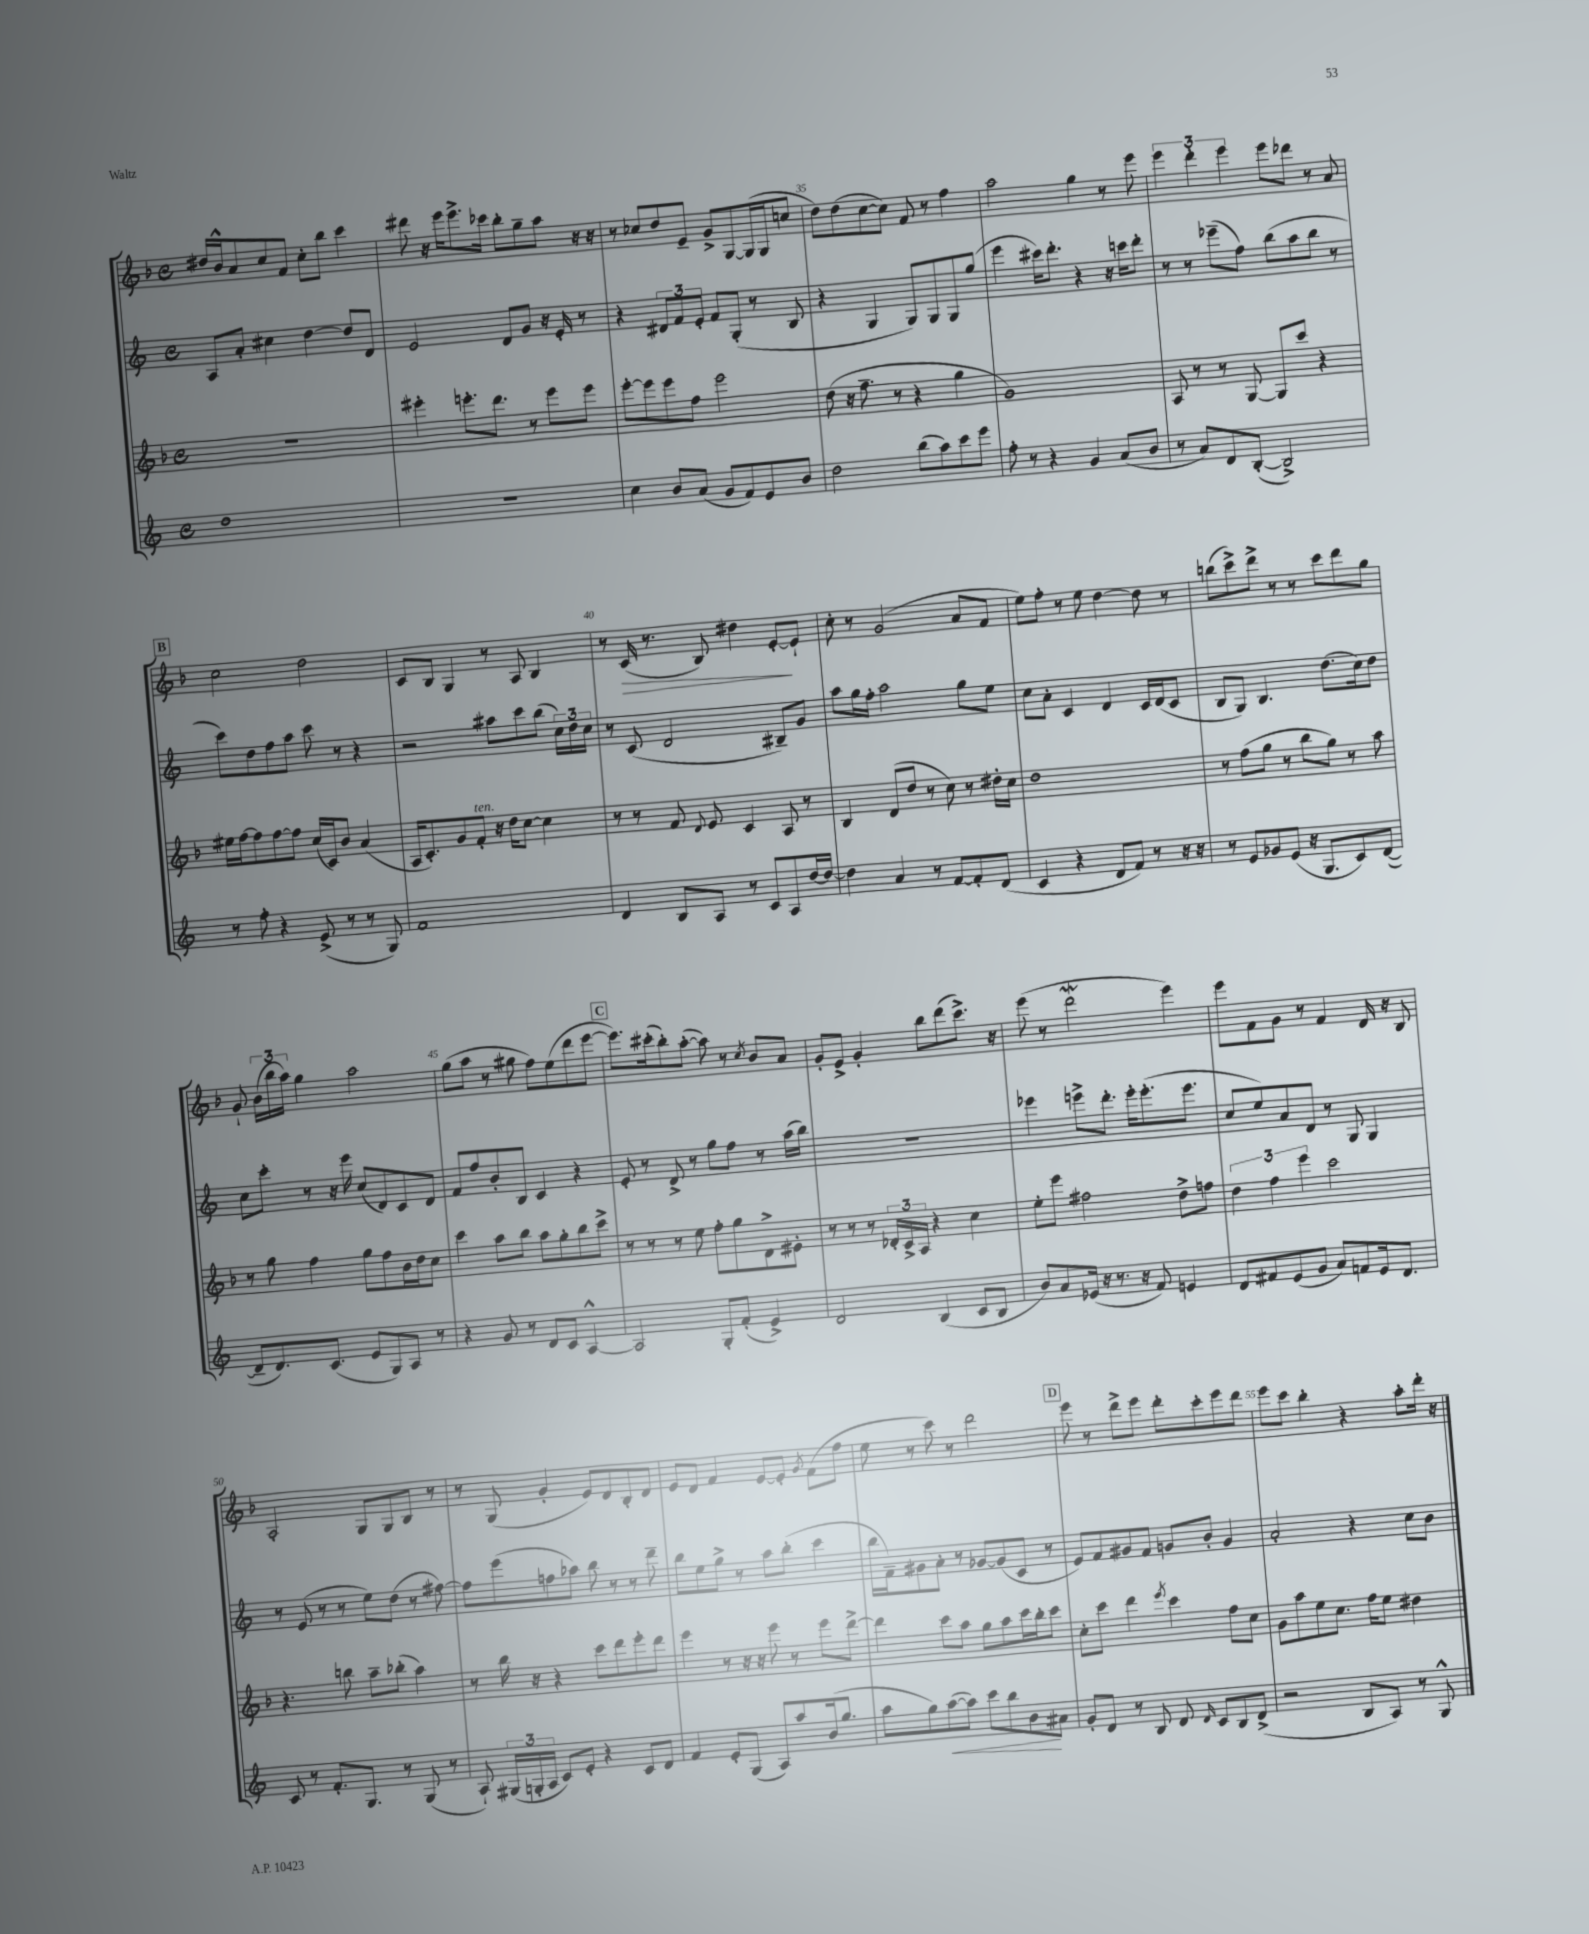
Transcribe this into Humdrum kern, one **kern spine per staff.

**kern	**dynam	**kern	**kern	**kern	**dynam
*part4	*part4	*part3	*part2	*part1	*part1
*staff4	*staff4	*staff3	*staff2	*staff1	*staff1
*clefG2	*	*clefG2	*clefG2	*clefG2	*
*k[]	*	*k[b-]	*k[]	*k[b-]	*
*M4/4	*	*M4/4	*M4/4	*M4/4	*
*met(c)	*	*met(c)	*met(c)	*met(c)	*
=32	=32	=32	=32	=32	=32
1dd	.	1r	8A/L	16dd#X/LL	.
.	.	.	.	16b-^^/J	.
.	.	.	8a'/J	8a/	.
.	.	.	4cc#X\	8cc/	.
.	.	.	.	8f/J	.
.	.	.	[4dd\	8cc'\L	.
.	.	.	.	8bb-\J	.
.	.	.	8dd/L]	4ccc\	.
.	.	.	8d/J	.	.
=33	=33	=33	=33	=33	=33
1r	.	4eee#X'\	2e/	8ddd#X\	.
.	.	.	.	16r	.
.	.	.	.	16eee\KL	.
.	.	8.eeen'\L	.	8.eee^\	.
.	.	8.ddd\J	.	16ccc-X\Jk	.
.	.	.	8d/L	8bb-'\L	.
.	.	8r	8g/J	8gg~\	.
.	.	8eee\L	16r	8aa\J	.
.	.	.	16e'/	.	.
.	.	8eee\J	8r	16r	.
.	.	.	.	16r	.
=34	=34	=34	=34	=34	=34
4cc\	.	[8eee'\L	4r	8r	.
.	.	8eee\]	.	8cc-X/L	.
8b/L	.	8eee\	12d#X/L	8dd/	.
.	.	.	12f/	.	.
(8a/J	.	8ff\J	.	8e~/J	.
.	.	.	12e'/J	.	.
8g/L	.	2eee\	8f/L	8g^/L	.
8f/)	.	.	(8G'/J	[8G/	.
8e/	.	.	8r	(16G/L]	.
.	.	.	.	16G/J	.
8b/J	.	.	8B/	8ccn/J	.
=35	=35	=35	=35	=35	=35
2dd\	.	(8dd\	4r	8dd\L)	.
.	.	16r	.	(8dd\	.
.	.	8.ff~\	.	.	.
.	.	.	4G/	[8cc\	.
.	.	8r	.	8cc\J])	.
(8bb\L	.	4r	8G/L)	8f/	.
8aa\)	.	.	8G/	8r	.
8ccc\	.	4gg\	8G/	4ff\	.
8eee\J	.	.	(8gg/J	.	.
=36	=36	=36	=36	=36	=36
8ff'\	.	1g)	4eee\	2aa\	.
8r	.	.	.	.	.
4r	.	.	16ccc#X\KL)	.	.
.	.	.	8.ddd'\J	.	.
4g/	.	.	4r	4gg\	.
(8a/L	.	.	16r	8r	.
.	.	.	16cccn\KL	.	.
8b/J	.	.	8ddd'\J	8eee\	.
=37	=37	=37	=37	=37	=37
8r	.	8A/	8r	6eee\	.
8a/L)	.	8r	8r	.	.
.	.	.	.	6ddd'\	.
8d/	.	8r	(8eee-X~\L	.	.
.	.	.	.	6eee\	.
([8B'/J	.	[8G/	8ff\J)	.	.
2B^/])	.	8G/L]	(8bb\L	8eee\L	.
.	.	8ccc/J	8aa\	8ddd-X\J	.
.	.	4r	8bb\J	8r	.
.	.	.	8r	8a/	.
!!LO:LB:g=z
!!LO:REH:place=s1:t=B
=38	=38	=38	=38	=38	=38
8r	.	16ee#X\LL	8ccc\L)	2cc\	.
.	.	[16ff\J	.	.	.
8ff'\	.	8ff\]	8dd\	.	.
4r	.	[8ff\	8ff\	.	.
.	.	8ff\J]	8aa\J	.	.
(8e^/	.	(16cc/LL	8ccc\	2dd\	.
.	.	16c/J)	.	.	.
8r	.	8b-/J	8r	.	.
8r	.	(4a/	4r	.	.
8G/)	.	.	.	.	.
=39	=39	=39	=39	=39	=39
1f	.	16A/KL	2r	8c/L	.
.	.	8.c'/)	.	.	.
.	.	.	.	8B-/J	.
.	.	8g/	.	4G/	.
!	!	!LO:TX:a:i:t=ten.	!	!	!
.	.	8f'/J	.	.	.
.	.	16r	8aa#X\L	8r	.
.	.	16dd\KL	.	.	.
.	.	[8cc\J	8ccc\	8A/	.
.	.	4cc\]	(8bb\J	4B-/	.
.	.	.	24cc\LL)	.	.
.	.	.	24dd\	.	.
.	.	.	24cc\JJ	.	.
=40	=40	=40	=40	=40	=40
4d/	.	8r	8r	8r	.
!	!	!	!	!	!LO:HP:b
.	.	8r	(8c/	(16c/	>
.	.	.	.	8.r	.
8B/L	.	8f/	2d/	.	.
.	.	8qqd/	.	.	.
8A/J	.	8e/	.	8B-/)	.
8r	.	4c/	.	4dd#X\	.
8c/L	.	.	.	.	.
8A/	.	8A/	8B#X~/L)	[8e'/L	.
[16dd/L	.	8r	8g/J	8e`/J]	]
16dd/JJ_	.	.	.	.	.
=41	=41	=41	=41	=41	=41
4dd\]	.	4B-/	8aa\L	8cc'\	.
.	.	.	16gg\L	8r	.
.	.	.	16ff'\JJ	.	.
4a/	.	(8d/L	2aa\	(2g/	.
.	.	8dd/J	.	.	.
8r	.	8r	.	.	.
[8f/L	.	8cc\)	.	.	.
8f'/]	.	8r	8gg\L	8a/L	.
(8d/J	.	16dd#X'\LL	8ee\J	8f/J	.
.	.	16cc\JJ	.	.	.
=42	=42	=42	=42	=42	=42
4c/	.	1dd	8cc\L	8ee\L)	.
.	.	.	8a'\J	8ff'\J	.
4r	.	.	4c/	8r	.
.	.	.	.	8ee\	.
8d/L	.	.	4d/	[4dd\	.
8f/J)	.	.	.	.	.
8r	.	.	16c/LL	8dd\]	.
.	.	.	(16d/J	.	.
16r	.	.	8c/J	8r	.
16r	.	.	.	.	.
=43	=43	=43	=43	=43	=43
8r	.	8r	8B/L	(8bbn\L	.
8e/L	.	(8ff\L	8G/J)	8ccc^\)	.
8g-X/	.	8gg\J	4.B/	8ddd^\J	.
(8e/J	.	8r	.	8r	.
16r	.	8bb-\L	.	8r	.
8.G/L	.	.	.	.	.
.	.	8gg\J)	(8.dd\L	8ccc\L	.
8c/)	.	8r	.	8ddd\	.
.	.	.	16cc\k)	.	.
([8d/J	.	8aa\	8dd\J	8gg\J	.
!!LO:LB:g=z
=44	=44	=44	=44	=44	=44
8d~/L]	.	8r	8cc\L	8g`/	.
8.d/)	.	8gg\	8ccc'\J	(24b-\LL	.
.	.	.	.	24bb-\	.
.	.	.	.	24aa\JJ)	.
.	.	4ff\	8r	4gg\	.
(8.c/J	.	.	.	.	.
.	.	.	16r	.	.
.	.	.	16eee\	.	.
8e/L	.	8gg\L	(8cc/L	2aa\	.
8G/)	.	8ff\	8d/)	.	.
8A/J	.	16b-\L	8c/	.	.
.	.	16dd\J	.	.	.
8r	.	8cc\J	8d/J	.	.
=45	=45	=45	=45	=45	=45
4r	.	4ccc\	8f/L	(8gg\L	.
.	.	.	8ff/	8aa\J	.
8g/	.	8aa\L	8b'/	8r	.
8r	.	8bb-\J	8B/J	8gg#X\	.
8d/L	.	8aa\L	4c/	8ff\L)	.
8c/J	.	8gg'\	.	(8ee\	.
[4A^^/	.	8bb-\	4r	8ddd\	.
.	.	8ccc^\J	.	[8eee\J	.
!!LO:REH:place=s1:t=C
=46	=46	=46	=46	=46	=46
2A/]	.	8r	8e'/	8.eee\L])	.
.	.	8r	8r	.	.
.	.	.	.	(16ccc#X'\k	.
.	.	8r	8d^/	8bb-'\)	.
.	.	8ee\	8r	([8aa'\J	.
8G'/L	.	8ff'\L	8gg\L	8aa\])	.
(8f'/J	.	8gg\	8ff\J	8r	.
.	.	.	.	8qcc/	.
4e^/)	.	8d^\	8r	8b-/L	.
.	.	8e#X'\J	(16aa\LL	8a/J	.
.	.	.	16bb\JJ)	.	.
=47	=47	=47	=47	=47	=47
2d/	.	8r	1r	8g'/L	.
.	.	8r	.	8e^/J	.
.	.	8r	.	4g'/	.
.	.	24d-X'/LL	.	.	.
.	.	24c^/	.	.	.
.	.	24A/JJ	.	.	.
(4B/	.	4r	.	8bb-\L	.
.	.	.	.	(8ddd\	.
8c/L	.	4cc\	.	8.ccc^\J)	.
8B/J	.	.	.	.	.
.	.	.	.	16r	.
=48	=48	=48	=48	=48	=48
8b/L)	.	8ee'\L	4eee-X\	(8eee\	.
8a/	.	8eee\J	.	8r	.
(16e-X/Jk	.	2ff#X\	8eeen^\L	2dddW\	.
16r	.	.	.	.	.
8.r	.	.	8.ddd'\J	.	.
16r	.	.	16eee'\KL	.	.
8f/)	.	.	(8.eee'\	.	.
4en/	.	8dd^\L	.	4eee\)	.
.	.	.	8.eee\J	.	.
.	.	8ffn\J	.	.	.
=49	=49	=49	=49	=49	=49
8d/L	.	6dd\	8cc/L	8eee\L	.
8f#X/	.	.	8ee/)	8f\	.
.	.	6ff\	.	.	.
(8e/	.	.	8a/	8g\J	.
.	.	6eee\	.	.	.
8g/J	.	.	8d/J	8r	.
8a/L)	.	2ccc\	8r	4f/	.
8fn/	.	.	8G/	.	.
16e/k	.	.	4G/	16d/	.
8.d/J	.	.	.	16r	.
.	.	.	.	8B-/	.
!!LO:LB:g=z
=50	=50	=50	=50	=50	=50
8c/	.	4.r	8r	2A'/	.
8r	.	.	(8e/	.	.
8.f'/L	.	.	8r	.	.
.	.	8bbn\	8r	.	.
8.G/J	.	.	.	.	.
.	.	8aa~\L	8ee\L)	8G/L	.
8r	.	(8bb-X'\J	(8dd\J	8G/	.
(8G/	.	4aa\)	8r	8B-/J	.
8r	.	.	[8ff#X\)	8r	.
=51	=51	=51	=51	=51	=51
8A`/)	.	8r	8ff#\L]	8r	.
(24G#X/LL	.	16bb-\	(8eee\	(8G/	.
24Gn'/	.	.	.	.	.
.	.	16r	.	.	.
24A/JJ	.	.	.	.	.
8c/L)	.	4r	8ffn\	4g'/	.
8e'/J	.	.	8aa-X\J)	.	.
4r	.	8ccc\L	8bb\	8e/L)	.
.	.	8ddd\	8r	8d/	.
8c/L	.	8eee'\	8r	8B-'/	.
8d/J	.	8ddd\J	8ddd~\	8d/J	.
=52	=52	=52	=52	=52	=52
4f/	.	4eee\	8bb\L	8e/L	.
.	.	.	8ee\	8d/J	.
8e'/L	.	8r	8gg^\J	4f/	.
(8G/J	.	16r	8r	.	.
.	.	16r	.	.	.
8A/L)	.	8eee\	8aa\L	[8e/L	.
8aa/	.	8r	(8bb'\J	8e'/J]	.
.	.	.	.	8qg/	.
(16b/k	.	8eee\L	4ccc\	(8f\L	.
8.gg/J	.	.	.	.	.
.	.	[8ddd^\J	.	8ff\J	.
=53	=53	=53	=53	=53	=53
8aa\L	.	4ddd\]	16bb\LL	8ee\	.
.	.	.	16f~\J)	.	.
8gg\)	.	.	8g#X\	8r	.
!	!LO:HP:b	!	!	!	!
([8aa\	<	8ccc\L	8a'\J	8ccc\)	.
8aa\J])	.	8aa\J	8r	8r	.
8ccc\L	.	8gg\L	[8g-X/L	2ddd\	.
8bb\	.	8aa\	(8g-/]	.	.
8b\	.	16ccc\L	8c/J	.	.
.	.	16bb-'\J	.	.	.
8a#X\J	[	8ccc\J	8r	.	.
!!LO:REH:place=s1:t=D
=54	=54	=54	=54	=54	=54
8g'/L	.	8cc'\L	8e/L)	8eee\	.
8d/J	.	8ccc\J	8f/	8r	.
8r	.	4ddd\	8g#X/	8ddd^\L	.
8B/	.	.	8f/J	8eee\J	.
.	.	8qeee/	.	.	.
8d/	.	4ccc\	8gn/L	8ddd'\L	.
16qqd/	.	.	.	.	.
8c/L	.	.	8b'/J	8ccc'\	.
8B/	.	8ff\L	4g/	8eee\	.
(8d^/J	.	8cc\J	.	8ddd\J	.
=55	=55	=55	=55	=55	=55
2r	.	8g\L	2a'/	8eee\L	.
.	.	8aa\	.	8ccc\J	.
.	.	8ee\	.	4bb-'\	.
.	.	8.cc\J	.	.	.
8B/L	.	.	4r	4r	.
.	.	16ff\KL	.	.	.
8A/J)	.	8ee\J	.	.	.
8r	.	4dd#X\	8cc\L	8aa'\L	.
8G^^/	.	.	8b\J	16ddd'\Jk	.
.	.	.	.	16r	.
==	==	==	==	==	==
*-	*-	*-	*-	*-	*-
